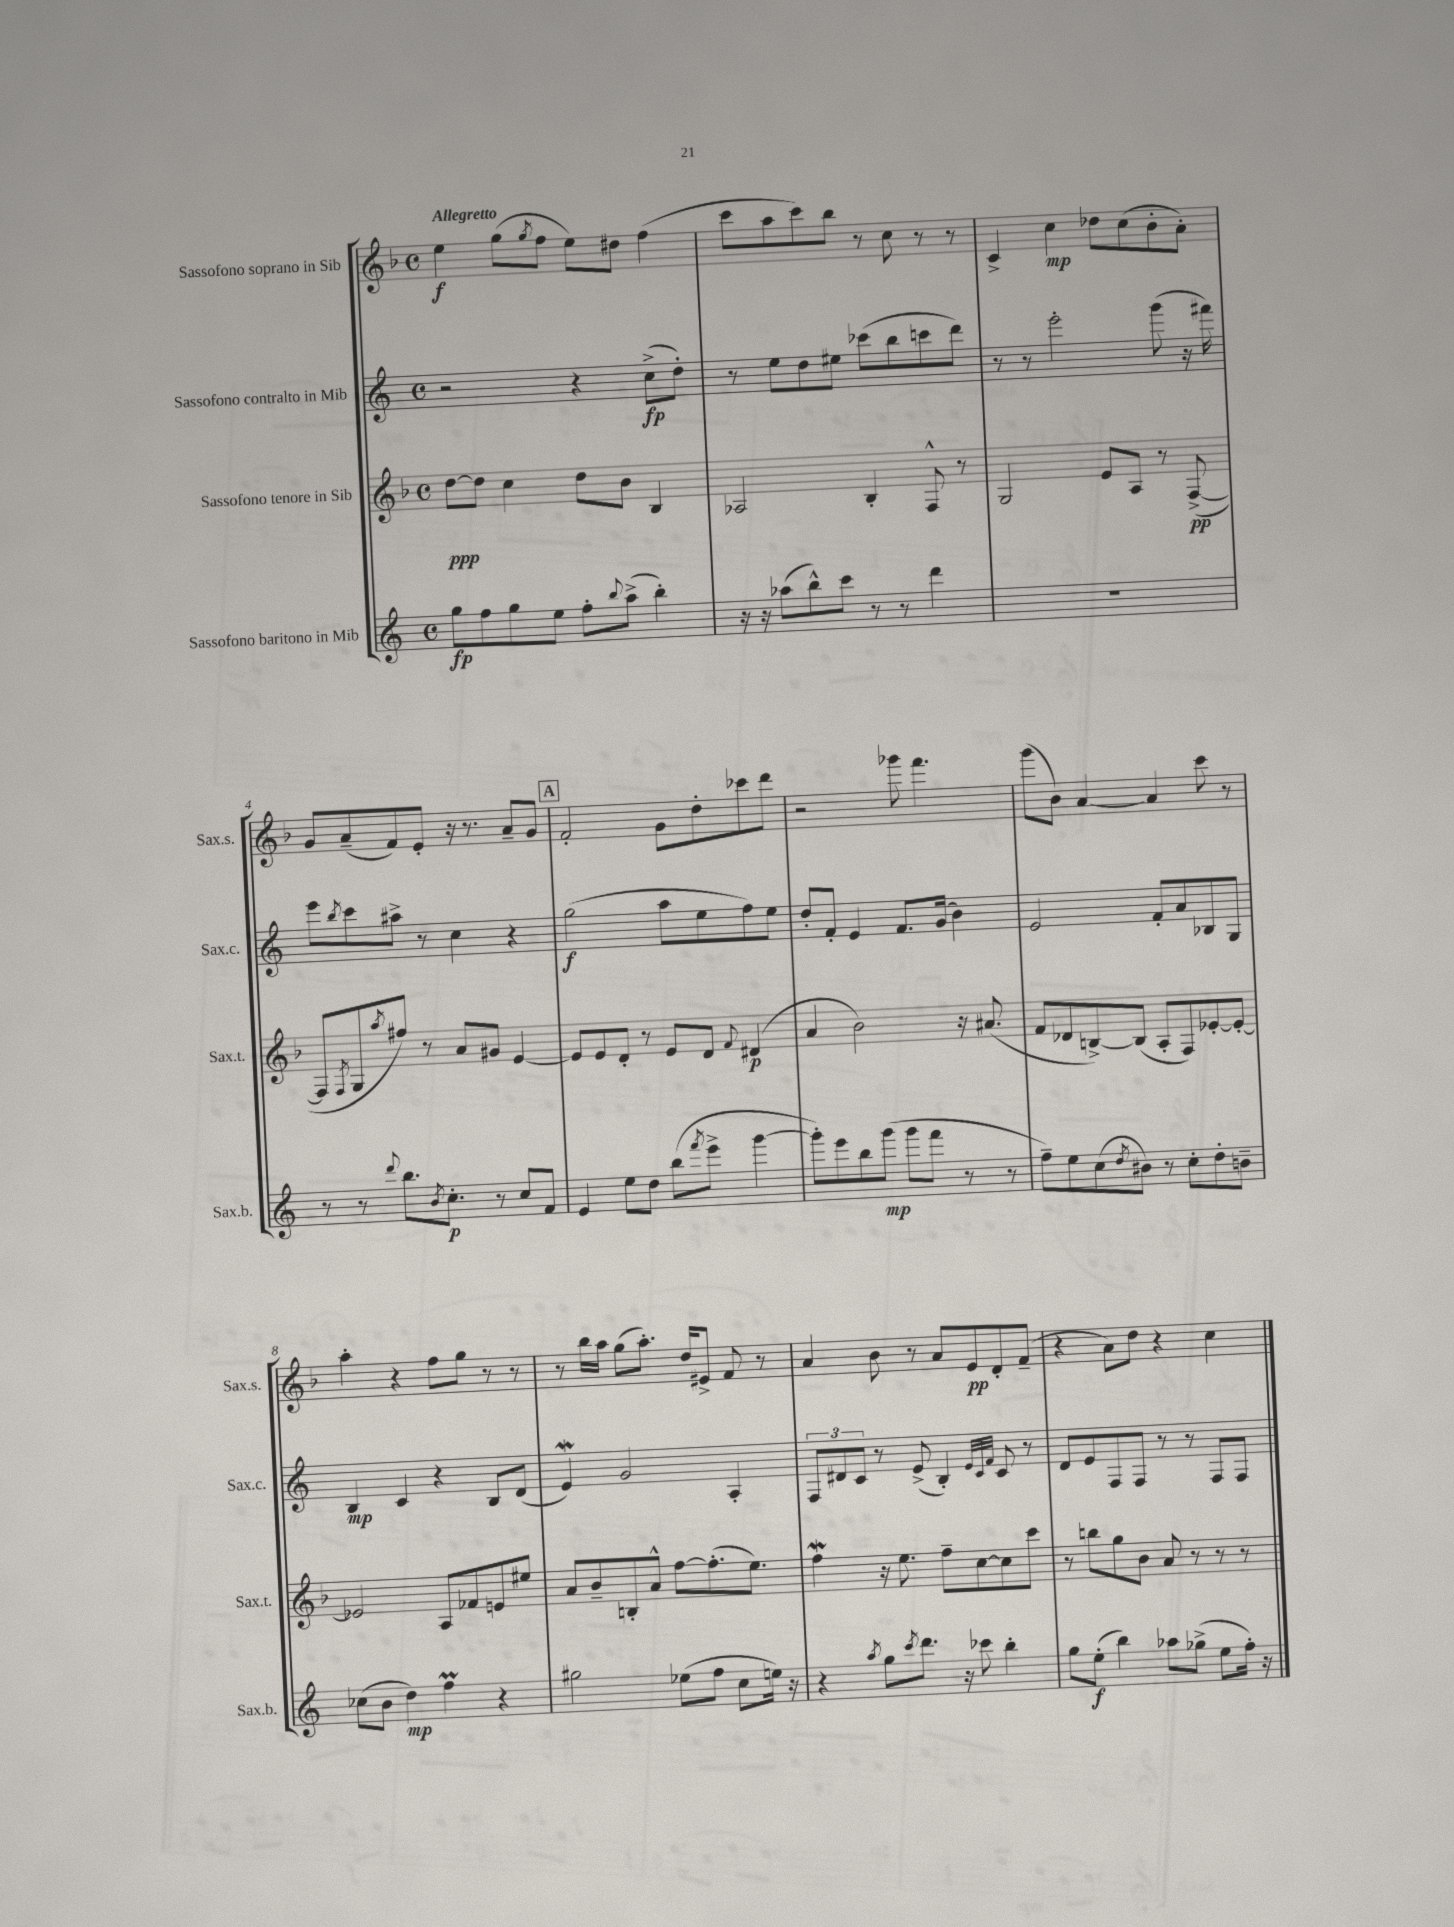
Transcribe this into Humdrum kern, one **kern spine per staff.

**kern	**kern	**kern	**kern
*staff4	*staff3	*staff2	*staff1
*clefG2	*clefG2	*clefG2	*clefG2
*k[]	*k[b-]	*k[]	*k[b-]
*M4/4	*M4/4	*M4/4	*M4/4
*met(c)	*met(c)	*met(c)	*met(c)
8gg	[8dd	2r	4ee
8ff	8dd]	.	.
8gg	4cc	.	(8gg
.	.	.	8qgg
8ee	.	.	8ff
8ff'	8dd	4r	8ee)
8qqbb	.	.	.
(8aa^	8b-	.	8dd#
4bb')	4B-	(8cc^	(4ff
.	.	8dd')	.
=	=	=	=
16r	2A-	8r	8ccc
16r	.	.	.
(8aa-	.	8ee	8aa
8bb^^)	.	8dd	8ccc)
8ccc	.	8ee#	8bb-
8r	4B-'	(8ccc-	8r
8r	.	8bb	8cc
4ddd	8F^^	8ccc	8r
.	8r	8ddd)	8r
=	=	=	=
1r	2G	8r	4c^
.	.	8r	.
.	.	2eee'	4cc
.	8e	.	8dd-
.	8A	.	(8cc
.	8r	(8ggg	8b-'
.	([8F^	16r	8a')
.	.	16fff#)	.
=	=	=	=
8r	8F]	8eee	8g
.	8qF	8qbb	.
8r	8G	8ccc	(8a~
8qqddd	8qaa	.	.
8.bb	8ff#)	8aa#^	8f)
.	8r	8r	8e'
8qb	.	.	.
8.cc'	.	.	.
.	8a	4cc	16r
.	.	.	8.r
8r	8g#	.	.
8cc	[4e	4r	8a~
8f	.	.	8g
=	=	=	=
4e	8e]	(2gg	2f'
.	8e	.	.
8ee	8d'	.	.
8dd	8r	.	.
(8bb	8e	8aa	8g
8qfff	.	.	.
8eee^	8d	8ee	8dd'
.	8qqf	.	.
[4ggg	(4d#	8ff)	8ccc-
.	.	8ee	8ddd
=	=	=	=
8ggg'])	4a	8dd'	2r
8eee	.	8f'	.
8bb	2b-)	4e	.
(8ggg	.	.	.
8ggg	.	8.f	8ggg-
8fff	.	.	4.fff
.	.	(16g	.
8r	16r	4b)	.
.	(8.a#	.	.
8r	.	.	.
=	=	=	=
8ff~)	8f	2e	(8ggg
8ee	8d-	.	8b-)
(8cc	[8B^)	.	[4a
8qdd	.	.	.
8b#)	(8B]	.	.
8r	8A'	8f'	4a]
8cc'	8F)	8a	.
8dd'	[8e-'	8B-	8ccc
8b~	8e-'_	8G	8r
=	=	=	=
(8cc-	2e-]	4B	4aa'
8b	.	.	.
4dd)	.	4c	4r
4ff	8A	4r	8ff
.	8f-	.	8gg
4r	8e	8B	8r
.	8ee#	(8d	8r
=	=	=	=
2gg#	8a	4e)	8r
.	8b-~	.	16bb-
.	.	.	16aa
.	8B'	2g	(8gg
.	8a^^	.	8.aa')
(8ee-	[8ff	.	.
.	.	.	16dd
8ff	(8.ff']	.	8e#^
8cc	.	4A'	8f
.	8.ee)	.	.
16ee)	.	.	8r
16r	.	.	.
=	=	=	=
4r	4ff	12F	4a
.	.	12d#	.
.	.	12c	.
8qaa	.	.	.
8gg	16r	8r	8b-
.	8.ee	.	.
8qccc	.	.	.
8.ddd	.	(8e^	8r
.	8ff~	4B')	8a
16r	.	.	.
8ccc-	[8cc	.	8e
.	.	32qqe	.
.	.	32qqc	.
.	.	32qqf	.
4bb'	8cc]	8c	8d'
.	8ccc	8r	(8f~
=	=	=	=
8gg	8r	8d	4r
(8ee'	8bb	8e	.
4bb)	8gg	8F	8a)
.	8b-	8F	8dd
8aa-	8a	8r	4r
(8gg-^	8r	8r	.
8ee	8r	8F	4cc
16ff')	8r	8F	.
16r	.	.	.
==	==	==	==
*-	*-	*-	*-
